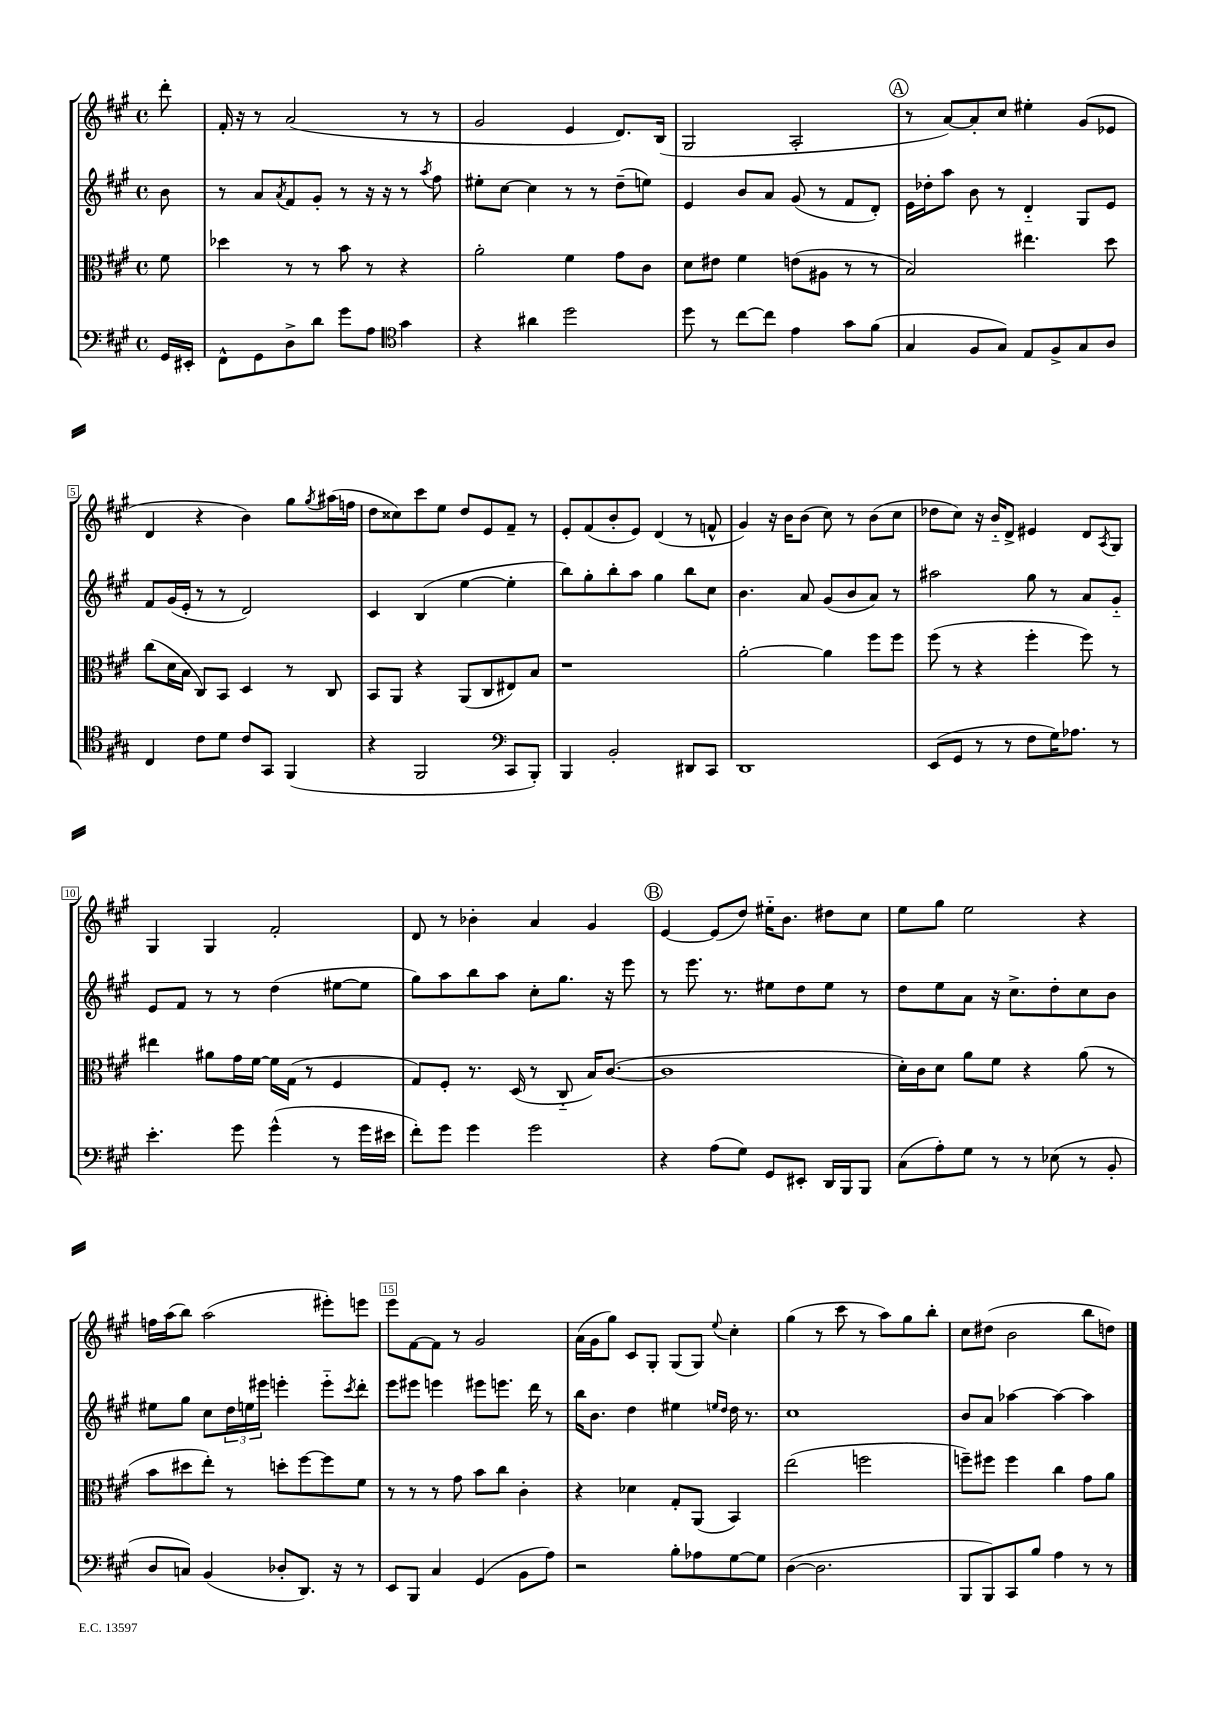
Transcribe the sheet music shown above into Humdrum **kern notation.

**kern	**kern	**kern	**kern
*part4	*part3	*part2	*part1
*staff4	*staff3	*staff2	*staff1
*clefF4	*clefC3	*clefG2	*clefG2
*k[f#c#g#]	*k[f#c#g#]	*k[f#c#g#]	*k[f#c#g#]
*M4/4	*M4/4	*M4/4	*M4/4
*met(c)	*met(c)	*met(c)	*met(c)
=	=	=	=
16GG#/LL	8f#\	8b\	8ddd'\
16EE#X'/JJ	.	.	.
=1	=1	=1	=1
8FF#^^\L	4dd-X\	8r	16f#'/
.	.	.	16r
8GG#\	.	8a/L	8r
.	.	8qa/	.
8D^\	8r	8f#/	(2a/
8d\J	8r	8g#'/J	.
8g#\L	8b\	8r	.
8A\J	8r	16r	.
.	.	16r	.
*clefC4	*	*	*
4g#\	4r	8r	8r
.	.	8qaa/	.
.	.	8ff#\	8r
=2	=2	=2	=2
4r	2a'\	8ee#X'\L	2g#/
.	.	[8cc#\J	.
4a#X\	.	4cc#\]	.
2dd\	4f#\	8r	4e/
.	.	8r	.
.	8g#\L	(8dd~\L	8.d/L)
.	8c#\J	8een\J)	.
.	.	.	(16B/Jk
=3	=3	=3	=3
8dd\	8d\L	4e/	2G#/
8r	8e#X\J	.	.
[8cc#\L	4f#\	8b/L	.
8cc#\J]	.	8a/J	.
4e\	(8en\L	(8g#/	2A'/
.	8A#X\J	8r	.
8g#\L	8r	8f#/L	.
(8f#\J	8r	8d'/J)	.
!!LO:REH:place=s1:t=A
=4	=4	=4	=4
4G#/	2B/)	16e\LL	8r
.	.	16dd-X'\J	.
.	.	8aa\J	[8a/L)
8F#/L	.	8b\	8a'/]
8G#/J)	.	8r	8cc#/J
8E/L	4.ee#X\	4d/	4ee#X'\
8F#^/	.	.	.
8G#/	.	8G#/L	(8g#/L
8A/J	8dd\	8e/J	8e-X/J
!!LO:LB:g=z
=5	=5	=5	=5
4C#/	(8cc#\L	8f#/L	4d/
.	16d\L	(16g#/L	.
.	16B\JJ	16e'/JJ	.
8c#\L	8C#/L)	8r	4r
8d\J	8BB/J	8r	.
8c#/L	4D/	2d/)	4b\)
8GG#/J	.	.	.
(4FF#/	8r	.	8gg#\L
.	.	.	8qgg#/
.	8C#/	.	(16aa#X\L
.	.	.	16ffn\JJ
=6	=6	=6	=6
4r	8BB/L	4c#/	8dd\L
.	8AA/J	.	8cc##X\)
2FF#/	4r	(4B/	8ccc#\
.	.	.	8ee\J
.	(8AA/L	[4ee\	8dd/L
.	8C#/	.	8e/
*clefF4	*	*	*
8CC#/L	8E#X/)	4ee'\]	8f#~/J
8BBB'/J)	8B/J	.	8r
=7	=7	=7	=7
4BBB/	1r	8bb\L)	8e'/L
.	.	8gg#'\	(8f#/
2BB'/	.	8bb'\	8b'/
.	.	8aa\J	8e/J)
.	.	4gg#\	(4d/
8DD#X/L	.	8bb\L	8r
8CC#/J	.	8cc#\J	8fn^^/
=8	=8	=8	=8
1DD	[2a'\	4.b\	4g#/)
.	.	.	16r
.	.	.	16b\KL
.	.	8a/	(8b\J
.	4a\]	(8g#/L	8cc#\)
.	.	8b/	8r
.	8ff#\L	8a/J)	(8b\L
.	8ff#\J	8r	8cc#\J
=9	=9	=9	=9
(8EE/L	(8ff#\	2aa#X\	8dd-X\L
8GG#/J	8r	.	8cc#\J)
8r	4r	.	16r
.	.	.	16b/KL
8r	.	.	8d^/J
8F#\L	4ff#'\	8gg#\	4e#X/
16G#\K)	.	8r	.
8.A-X\J	.	.	.
.	8ff#\)	8a/L	8d/L
.	.	.	8qA/
8r	8r	8g#/J	8G#/J
!!LO:LB:g=z
=10	=10	=10	=10
4.e'\	4ee#X\	8e/L	4G#/
.	.	8f#/J	.
.	8a#X\L	8r	4G#/
8g#\	16g#\L	8r	.
.	[16f#\JJ	.	.
(4g#^^\	16f#\LL]	(4dd\	2f#'/
.	(16G#\JJ	.	.
.	8r	.	.
8r	4F#/	[8ee#X\L	.
16g#\LL	.	8ee#\J]	.
16e#X\JJ	.	.	.
=11	=11	=11	=11
8f#'\L)	8G#/L)	8gg#\L)	8d/
8g#\J	8F#'/J	8aa\	8r
4g#\	8.r	8bb\	4b-X'\
.	.	8aa\J	.
.	(16D/	.	.
2g#\	8r	8cc#'\L	4a/
.	8C#/	8.gg#\J	.
.	16B/KL)	.	4g#/
.	([8.c#/J	16r	.
.	.	8eee\	.
!!LO:REH:place=s1:t=B
=12	=12	=12	=12
4r	1c#]	8r	[4e/
.	.	8.eee\	.
(8A\L	.	.	(8e/L]
.	.	8.r	.
8G#\J)	.	.	8dd/J)
8GG#/L	.	8ee#X\L	16ee#X\KL
.	.	.	8.b\J
8EE#X'/J	.	8dd\	.
16DD/LL	.	8ee#\J	8dd#X\L
16BBB/J	.	.	.
8BBB/J	.	8r	8cc#\J
=13	=13	=13	=13
(8C#\L	16d'\LL)	8dd\L	8ee\L
.	16c#\J	.	.
8A'\)	8d\J	8ee\	8gg#\J
8G#\J	8a\L	8a\J	2ee\
8r	8f#\J	16r	.
.	.	8.cc#^\L	.
8r	4r	.	.
(8E-X\	.	8dd'\	.
8r	(8a\	8cc#\	4r
8BB'/	8r	8b\J	.
!!LO:LB:g=z
=14	=14	=14	=14
8D/L	8b\L	8ee#X\L	16ffn\LL
.	.	.	(16aa\J
8Cn/J)	8dd#X\	8gg#\J	8bb\J)
(4BB/	8ee'\J)	8cc#\L	(2aa\
.	8r	24dd\L	.
.	.	24een\	.
.	.	24eee#X\JJ	.
8D-X'/L	8ddn'\L	4eeen'\	.
8.DD/J)	[8ff#\	.	.
.	8ff#\]	8eee\L	8eee#X'\L)
16r	.	.	.
.	.	8qccc#/	.
8r	8f#\J	8ddd'\J	8eeen\J
=15	=15	=15	=15
8EE/L	8r	8eee\L	8eee\L
8BBB/J	8r	8eee#X\J	[8f#\
4C#/	8r	4eeen\	8f#\J]
.	8g#\	.	8r
(4GG#/	8b\L	8eee#X\L	2g#/
.	8cc#\J	8.eeen\J	.
8BB\L	4c#'\	.	.
.	.	16ddd\	.
8A\J)	.	8r	.
=16	=16	=16	=16
2r	4r	16bb\KL	(16a\LL
.	.	8.b\J	16g#\J
.	.	.	8gg#\J)
.	4d-X\	4dd\	8c#/L
.	.	.	8G#'/J
8B'\L	8G#'/L	4ee#X\	(8G#/L
8A-X\	(8AA/J	.	8G#/J)
.	.	16qqeen/LL	.
.	.	16qqdd/JJ	8qqee/
[8G#\	4BB/)	16dd\	4cc#'\
.	.	8.r	.
8G#\J]	.	.	.
=17	=17	=17	=17
([4D\	(2ee\	1cc#	(4gg#\
2.D\]	.	.	8r
.	.	.	8ccc#\
.	2ffn\	.	8r
.	.	.	8aa\L)
.	.	.	8gg#\
.	.	.	8bb'\J
=18	=18	=18	=18
8BBB/L	8ffn~\L)	8b/L	8cc#\L
8BBB/)	8ff#X\J	8a/J	(8dd#X\J
8CC#/	4ff#\	[4aa-X\	2b\
8B/J	.	.	.
4A\	4cc#\	4aa-\_	.
8r	8g#\L	4aa-\]	8bb\L
8r	8a\J	.	8ddn\J)
==	==	==	==
*-	*-	*-	*-
